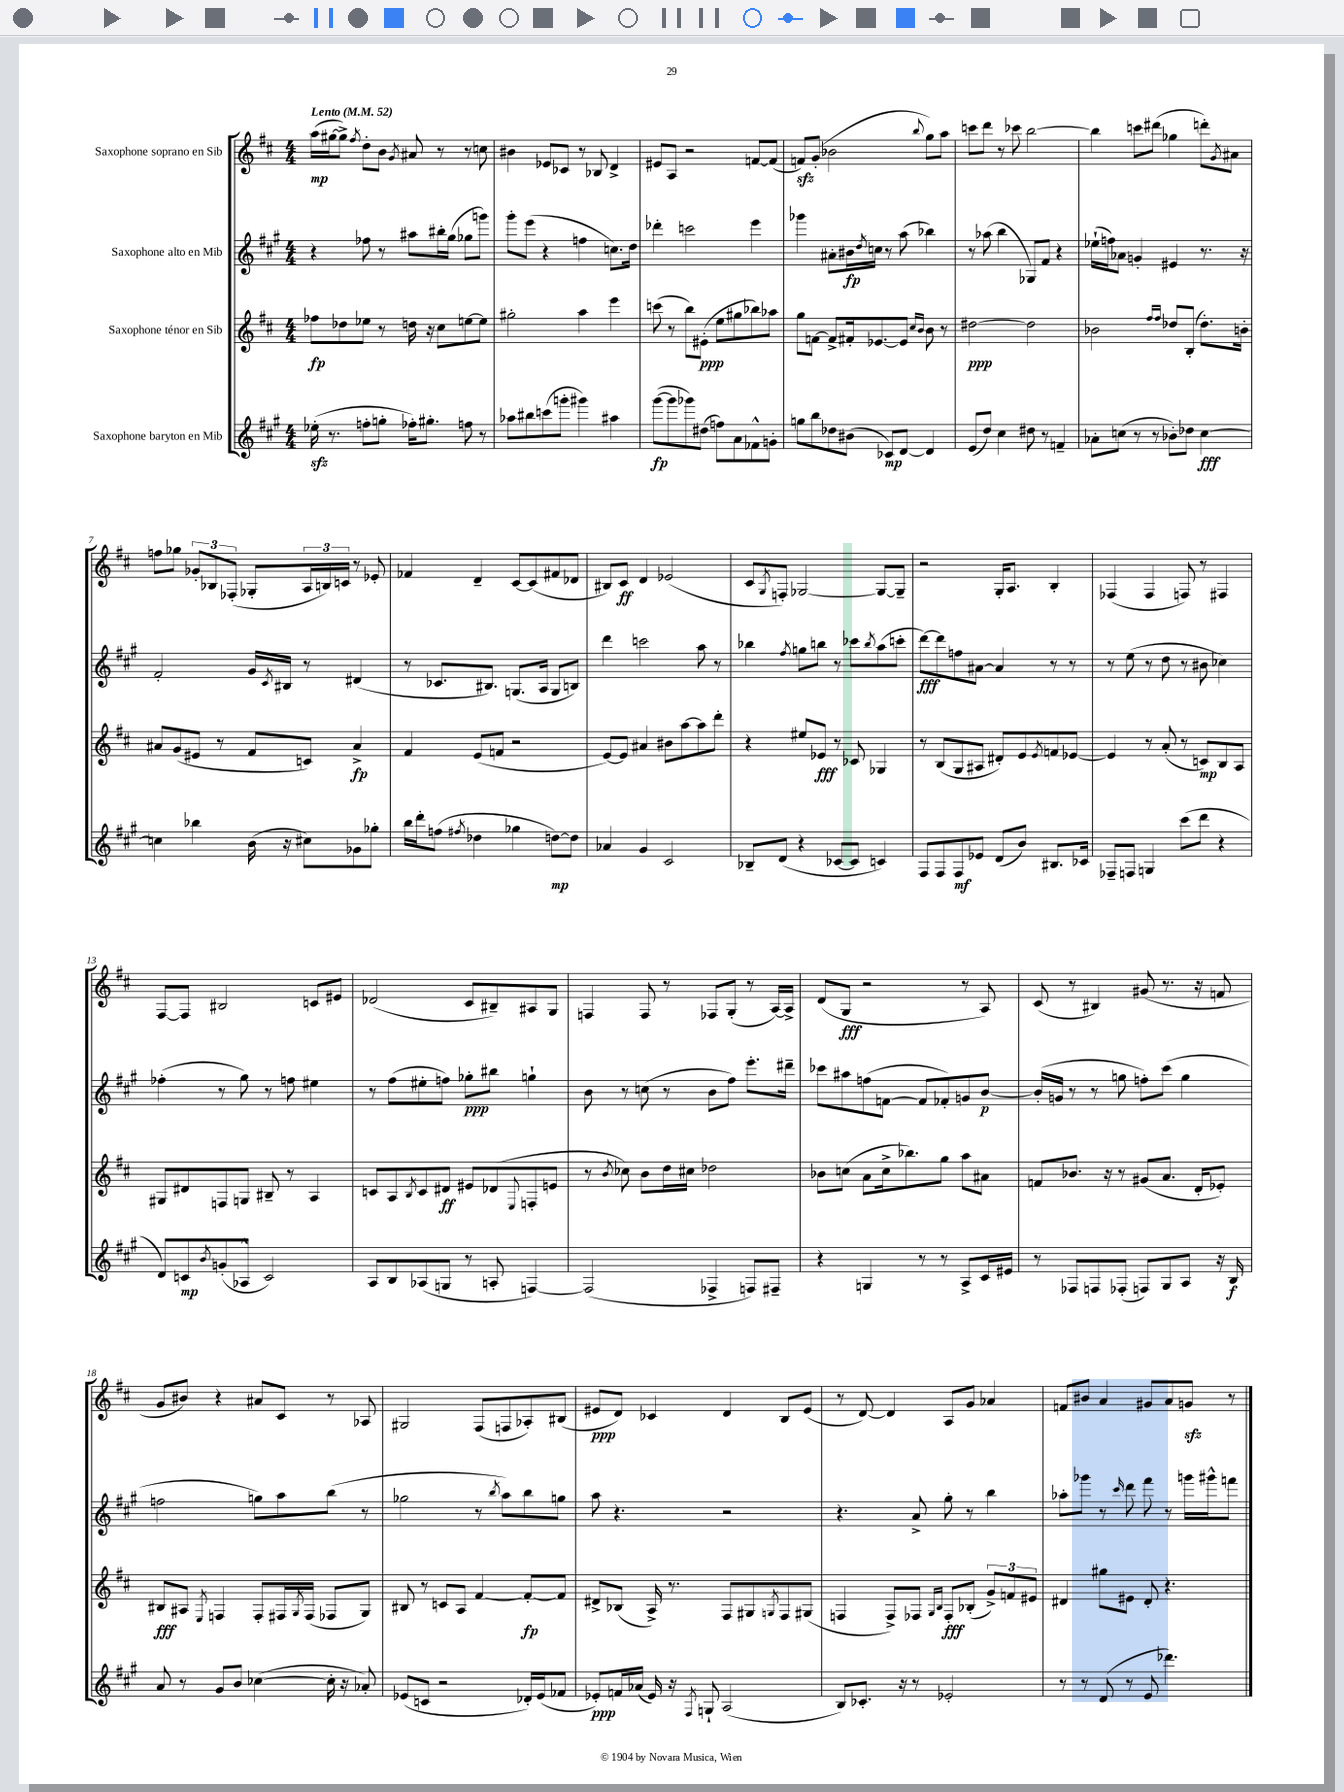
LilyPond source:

<<
\new StaffGroup <<
\new Staff = "s0" \with { instrumentName = "Saxophone soprano en Sib" } {
    \clef treble \key d \major \numericTimeSignature \time 4/4 \tempo "Lento" 4 = 52
    a''16\mp( gis''16~ gis''8->) \acciaccatura { fis''8 } d''8-. b'8 \acciaccatura { g'8 } ais'8 r8 r8 c''8 |
    bis'4 ees'8 ces'8 r8 bes8 d'4-> |
    eis'8 a8 r2 f'8~ f'8( |
    f'8\sfz) g'8-.( bes'2 \appoggiatura { b''8 } g''8) a''8 |
    c'''8 d'''8 r8 ces'''8 b''2~ |
    b''4 c'''8 dis'''8( ges''4 d'''8-.) \acciaccatura { g'8 } ais'8 |
    f''8 ges''8 \tuplet 3/2 { ges'8-. bes8 fes8-.( } ges8-. \tuplet 3/2 { a16 b16) c'16 } r8 ees'8-. |
    fes'4 d'4-- cis'8~ cis'8( fis'8 des'8 |
    bis8) cis'8\ff d'4 ees'2( |
    cis'8 \acciaccatura { g8 } f8-.) ges2~ ges8~ ges8-- |
    r2 g16-. a8. b4-. |
    fes4( fes4 f8) r8 fis4 |
    fis8~ fis8 bis2 c'8 eis'8 |
    des'2( cis'8 bis8--) ais8 g8 |
    f4 f8 r8 fes8 g8-.( r8 a16~) a16-> |
    d'8( g8\fff r2 r8 a8) |
    cis'8( r8 bis4) gis'8( r8. r16 f'8 |
    g'8 bis'8) r4 ais'8 cis'8 r8 aes8 |
    gis2 fis8( f8 aes8-.) bis8( |
    eis'8\ppp d'8) ces'4 d'4 b8 eis'8( |
    r8 d'8~) d'4 a8 g'8 aes'4 |
    f'8 bis'8 a'4 gis'8 a'8 g'8\sfz r8 \bar "|." |
}
\new Staff = "s1" \with { instrumentName = "Saxophone alto en Mib" } {
    \clef treble \key a \major \numericTimeSignature \time 4/4
    r4 fes''8 r8 ais''8 bis''16-. gis''16( ges''8 g'''8) |
    gis'''8-. e'''8( r4 f''4 c''8.) d''16 |
    des'''4-. c'''2 e'''4 |
    ges'''4 ais'8-. bis'16\fp \acciaccatura { d''8 } c''16 r8 a''8( bes''4) |
    r8 aes''8( b''4 ges8) fis'8 r4 |
    ees''16-!( f''16) aes'8 g'4-. eis'4 r8. r16 |
    fis'2-. gis'16 \acciaccatura { cis'8 } bis16 r8 dis'4( |
    r8 ces'8. bis8.) g8.( a16 g8 b8) |
    d'''4 c'''2 a''8 r8 |
    bes''4 \acciaccatura { fis''8 } g''8 b''8 r8 ces'''8 \acciaccatura { b''8 } a''8( c'''8-. |
    d'''8~\fff) d'''8 f''8 ais'8~ ais'4 r8 r8 |
    r8 e''8( r8 d''8 r8 bis'8 ces''4) |
    fes''4-.( r8 gis''8) r8 f''8 eis''4 |
    r8 fis''8( eis''8-. f''8) ges''8-.\ppp bis''8 g''4-! |
    b'8 r8 c''8( r8 b'8 fis''8) e'''8.-. dis'''16-- |
    ces'''8 ais''8 f''8( f'8~ f'8 fes'8-.) g'8 b'8~\p |
    b'16-.( g'16 r8 r8 g''8 f''8-.) cis'''8( g''4 |
    f''2 g''8) a''8 b''8( r8 |
    ges''2 r8 \acciaccatura { b''8 } a''8) b''8 g''8 |
    a''8 r4. r2 |
    r4. a'8-> gis''8-. r8 b''4 |
    aes''8-. ges'''8 r8 \grace { cis'''16 } d'''8 fis'''8 r8 g'''16 gis'''16-^ f'''8 \bar "|." |
}
\new Staff = "s2" \with { instrumentName = "Saxophone ténor en Sib" } {
    \clef treble \key d \major \numericTimeSignature \time 4/4
    fes''8\fp des''8 ees''8 r8 d''16 r16 cis''8 e''8~ e''8 |
    gis''2-. a''4 e'''4 |
    c'''8( r8 b''8) eis'8-.\ppp( e''8 gis''8 bes''8) aes''8 |
    g''8 f'8~ f'8-> fis'16-. ees'8.~ ees'8 \grace { cis''16 b'16 } b'8 r8 |
    dis''2~\ppp dis''2 |
    bes'2 \grace { fis''16 fis''16 } des''8 b8-.( des''8.-.) b'16-. |
    ais'8 g'8( eis'8 r8 fis'8 c'8) ais'4->\fp |
    fis'4 e'8( f'8 r2 |
    e'8~) e'8 ais'4 bis'8 a''8~ a''8 d'''8-. |
    r4 eis''8 ees'8\fff r8 ces'8 ges4 |
    r8 b8( g8 ais8 dis'8-.) e'8 \acciaccatura { e'8 } f'8 ees'8~ |
    ees'4 r8 a'8-.( r8 c'8\mp) b8 a8 |
    gis8 dis'8 f8 g8 bis8-- r8 a4 |
    c'8 a8 \acciaccatura { b8 } c'8 dis'8\ff eis'8 des'8( \appoggiatura { e8 } f8-. e'8 |
    r8 \acciaccatura { b'8 } ces''8) b'8 d''16 cis''16 des''2 |
    bes'8 c''8( a'8 c''16-> bes''8.) g''8 a''8 ais'8 |
    f'8 bes'8. r16 r8 gis'8( a'8. d'16-. ees'8-.) |
    bis8\fff ais8 \acciaccatura { e8 } f4 f8-. fis16 \acciaccatura { g8 } fis16( fes8 g8) |
    bis8 r8 c'8 a8 fis'4~ fis'8~-.\fp fis'8 |
    dis'8-> bes8( a16->) r8. fis8 gis8 \acciaccatura { g8 } fis8 gis8( |
    f4 f8->) fes8 \grace { g16 b16 } fes8-.\fff bes8-.( \tuplet 3/2 { g'8->) f'8 eis'8 } |
    dis'4 gis''8 eis'8 dis'8-. r4. \bar "|." |
}
\new Staff = "s3" \with { instrumentName = "Saxophone baryton en Mib" } {
    \clef treble \key a \major \numericTimeSignature \time 4/4
    ees''16-.\sfz( r8. f''8-. g''8-. fes''16-.) gis''8.-. f''8 r8 |
    aes''8 bis''8 c'''8( g'''8-. gis'''4) ais''4 |
    gis'''8~\fp( gis'''8 ges'''8) dis''8( f''8) a'8 fes'8-^ g'8-. |
    g''8 b''8 des''8 bis'8( ces'8\mp) d'8~ d'4 |
    e'8( d''8) cis''4 dis''8 r8 f'4-- |
    aes'8-. c''8( r8 r8 bes'8-.) des''8 c''4~\fff |
    c''4 bes''4 b'16( r16 cis''8) ges'8 ges''8-. |
    b''16 d'''16-. f''8( \acciaccatura { fis''8 } des''4 ges''4 d''8~\mp) d''8 |
    aes'4 gis'4 cis'2 |
    bes8-- d'8( r4 ces'8~ ces'8 c'4) |
    fis8 fis8 fis8\mf ees'8 d'8( b'8) bis8. ces'16 |
    fes8-- f8 g4 cis'''8( d'''8 r4 |
    d'8) c'8\mp \acciaccatura { b'8 } g'8-.( aes8-^ c'2) |
    a8 b8 aes8( g8 r8 a8-. f4~) |
    f2( fes4-> f8) fis8-- |
    r4 g4 r8 r8 a8-> cis'16 eis'16 |
    r8 fes8 f8 fes8-.( f8) gis8 a8 r16 b16\f |
    a'8 r8 gis'8 b'8 ces''4~( ces''16-. r16 aes'8-.) |
    ees'8( c'8 r2 des'16-.) ees'16( fes'8 |
    ees'8-.\ppp) f'16 aes'16( ees'16) r16 \acciaccatura { fis8 } g8-! a2( |
    b8) ces'8.-. r16 r8 ees'2-. |
    r8 r8 d'8( r8 e'8 des'''4.) \bar "|." |
}
>>
>>
